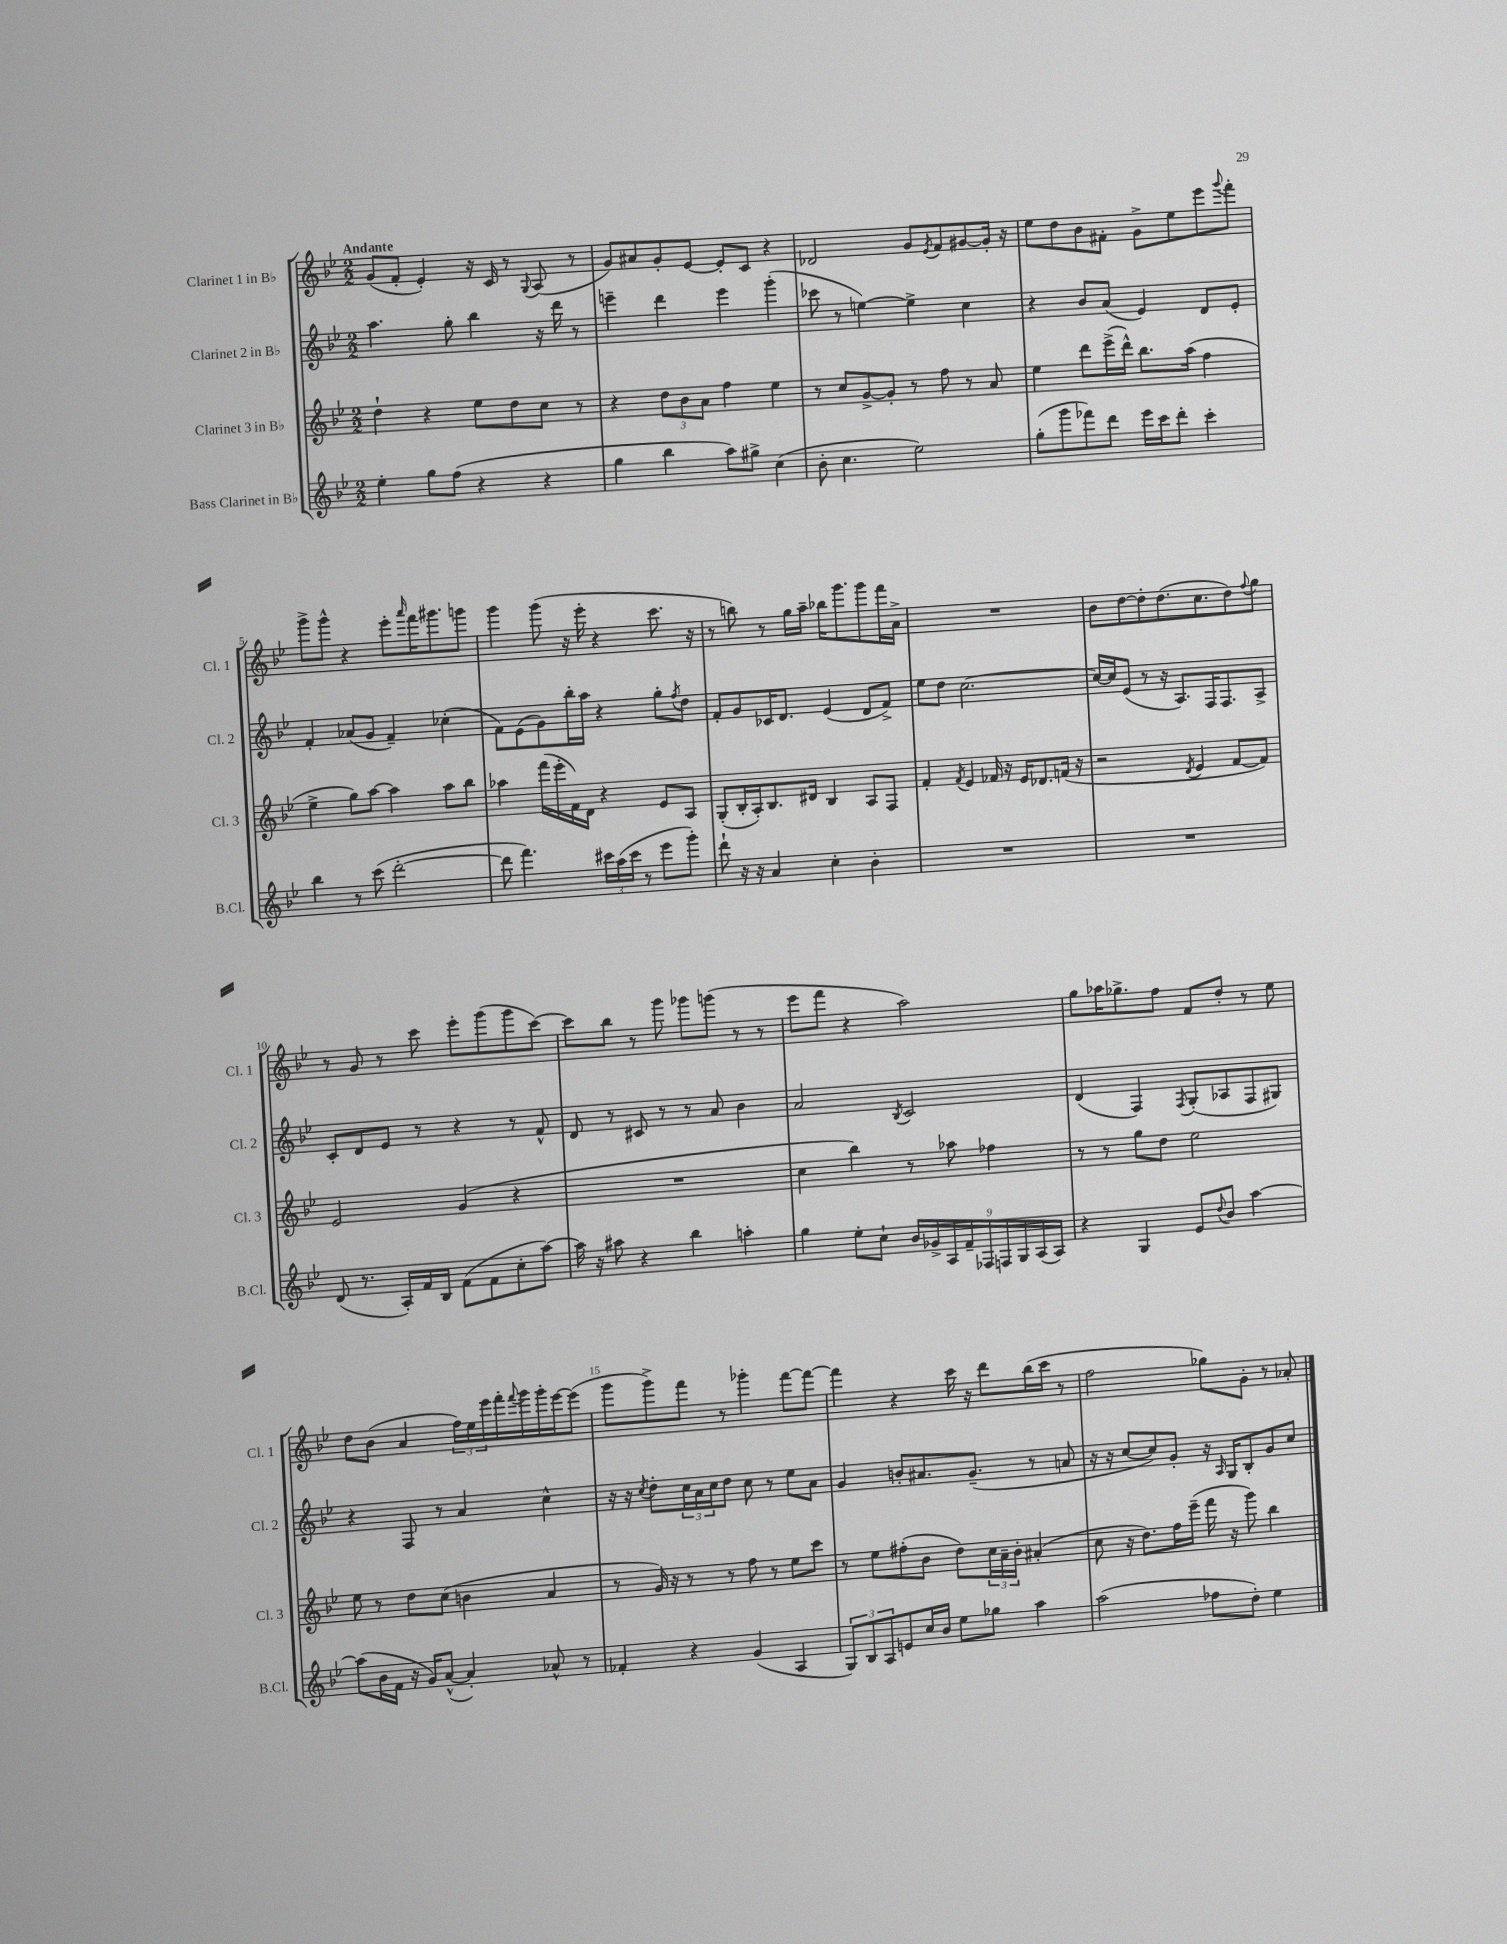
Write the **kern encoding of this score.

**kern	**kern	**kern	**kern
*part4	*part3	*part2	*part1
*staff4	*staff3	*staff2	*staff1
*I"Bass Clarinet in B♭	*I"Clarinet 3 in B♭	*I"Clarinet 2 in B♭	*I"Clarinet 1 in B♭
*I'B.Cl.	*I'Cl. 3	*I'Cl. 2	*I'Cl. 1
*clefG2	*clefG2	*clefG2	*clefG2
*k[b-e-]	*k[b-e-]	*k[b-e-]	*k[b-e-]
*M2/2	*M2/2	*M2/2	*M2/2
=1	=1	=1	=1
!	!	!	!LO:TX:a:B:t=Andante
4ee-'\	4dd`\	4.aa\	(8g/L
.	.	.	8f'/J
8gg\L	4r	.	4e-'/)
(8ff\J	.	8gg'\	.
4r	8ee-\L	4bb-\	16r
.	.	.	16c/
.	8dd\	.	8r
.	.	.	8qqG/
4r	8cc\J	16r	(8A/
.	.	16ddd\	.
.	8r	8r	8r
=2	=2	=2	=2
4gg\	4r	4eeen~\	8g/L)
.	.	.	8a#X/
4bb-\	12dd\L	4ddd\	8g'/
.	12b-\	.	.
.	.	.	[8e-/J
.	12a\J	.	.
8aa\L)	4ff\	4eee\	8e-'/L]
8gg#X^\J	.	.	8c/J
(4cc\	4ee-\	(4ggg'\	4r
=3	=3	=3	=3
8b-'\	8r	8ccc-X\	2d-X/
4.cc\	8cc/L	8r	.
.	[8g^/	[4een\)	.
.	8g'/J]	.	.
2ee-\)	8r	4ee^\]	8g/L
.	.	.	8qe-/
.	8ff\	.	8f/
.	8r	4cc\	[8g#X/
.	8a/	.	16g#'/Jk]
.	.	.	16r
=4	=4	=4	=4
(8gg'\L	4ee-\	4r	8ee-\L
8ggg\	.	.	8dd\
8fff-X\)	8ddd\L	8b-/L	8b-\
8ddd\J	(16eee-^\L	(8a/J	8f#X'\J
.	16ddd^^\JJ)	.	.
16eee-\LL	8.bb-\L	4e-/)	8g^\L
16ccc\J	.	.	.
8ddd'\J	.	.	8ee-\
.	(16aa\Jk	.	.
4ccc'\	4ff\	8d/L	8eee-\
.	.	.	8qqggg/
.	.	8e-'/J	8fff'\J
!!LO:LB:g=z
=5	=5	=5	=5
4bb-\	4ee-^\	4f'/	8ggg^\L
.	.	.	8ggg^^\J
8r	8gg\L)	(8a-X/L	4r
(8ccc\	[8aa\J	8g/J	.
[2ddd'\	4aa\]	4f~/)	8eee-'\L
.	.	.	16qqaaa/
.	.	.	16fff\K
.	.	.	8.ggg#X\
.	8aa\L	(4cc-X'\	.
.	8bb-\J	.	8gggn\J
=6	=6	=6	=6
8ddd\]	4aa-X\	8f\L)	4ggg\
4.fff\)	.	(8e-\	.
.	(16fff\LL	8g\)	(8ggg\
.	16eee-'\	.	.
.	16f\)	16bb-'\L	16r
.	16d\JJ	16aa\JJ	16eee-'\
24ccc#X\LL	4r	4r	4r
(24aa\	.	.	.
24ccc#\JJ	.	.	.
8r	.	.	.
8eee-\L	8e-/L	8gg'\L	8.ccc\
.	.	8qff/	.
8ggg'\J)	8A/J	8dd\J	.
.	.	.	16r
=7	=7	=7	=7
8ddd`\	(8G'/L	8f'/L	8r
16r	16B-'/L	8g/	8bbn\)
16r	16A'/J)	.	.
4a/	8.B-/	16c-X/K	8r
.	.	8.d/J	.
.	.	.	16gg\LL
.	16d#X/Jk	.	16aa~\JJ
4cc'\	4B-/	(4e-/	16bb-X\KL
.	.	.	8.ggg\
4b-'\	8A/L	8d/L	8ggg\
.	8F/J	8f^/J)	16fff\L
.	.	.	16a^\JJ
=8	=8	=8	=8
1r	4f'/	8ee-\L	1r
.	.	8dd\J	.
.	8qf/	.	.
.	4e-/	[2.cc\	.
.	16f-X/	.	.
.	16r	.	.
.	16e-/KL	.	.
.	8.d-X/	.	.
.	(16fn/Jk	.	.
.	16r	.	.
=9	=9	=9	=9
1r	2r	16cc/LL_	8b-\L
.	.	16cc/J]	.
.	.	(8e-/J	[8dd\
.	.	8r	8dd'\]
.	.	16r	(8.dd\
.	.	8.A/L)	.
.	8qd/	.	.
.	4e-/	.	.
.	.	.	8.cc\
.	.	16F/K	.
.	.	8.F/	.
.	[8f/L	.	8dd\)
.	.	.	8qqff/
.	8f/J])	8A^/J	8gg\J
!!LO:LB:g=z
=10	=10	=10	=10
(8d/	2e-/	8c'/L	8r
8.r	.	8d/	8g/
.	.	8e-/J	8r
16A'/LL)	.	.	.
16f/	.	8r	8ccc\
16B-/JJ	.	.	.
(8f\L	(4g/	4r	8eee-'\L
8f\	.	.	(8ggg\
8cc'\	4r	8r	8ggg\
[8aa\J)	.	8f^^/	[8ccc\J)
=11	=11	=11	=11
16aa\]	1r	8d/	8ccc\L]
16r	.	.	.
8aa#X\	.	8r	8bb-\J
4r	.	8c#X/	8r
.	.	8r	8ggg\
4bb-\	.	8r	8ggg-X\L
.	.	8a/	(8gggn\J
4aan'\	.	4b-\	8r
.	.	.	8r
=12	=12	=12	=12
4gg\	4cc\	2a/	8eee-\L
.	.	.	8fff\J
8ee-'\L	4bb-\)	.	4r
8cc`\J	.	.	.
.	.	8qB-/	.
18b-/LL	8r	2c/	2aa\)
18g-X^/	.	.	.
18A/	.	.	.
.	8aa-X\	.	.
18f~/	.	.	.
18F-X/	.	.	.
.	4ff-X\	.	.
18Fn/	.	.	.
18G/	.	.	.
(18A/	.	.	.
18A/JJ)	.	.	.
=13	=13	=13	=13
4r	8r	(4d/	8gg\L
.	8r	.	16aa-X\K
.	.	.	8.gg-X^\
4G/	8gg\L	4F/)	.
.	8dd\J	.	8ff\J
.	.	8qF/	.
8e-/L	2ee-\	(8G'/L	8f/L
8qqdd/	.	.	.
8b-/J	.	8A-X/	8dd'/J
[4aa\	.	8F/	8r
.	.	8G#X/J)	8ee-\
!!LO:LB:g=z
=14	=14	=14	=14
(8aa\L]	8ee-\	4r	8dd\L
16b-\L	8r	.	(8b-\J
16f\JJ	.	.	.
16r	8dd\L	8F/	4a/
16g/KL)	.	.	.
([8a^^/J	(8cc\J	8r	.
4a'/])	4bn\	4a/	24ff\LL)
.	.	.	24ee-\
.	.	.	24eee-\
.	.	.	16fff'\
.	.	.	8qqfff/
.	.	.	16ggg\
8a-X^^/	4a/	4cc^^\	16ggg'\
.	.	.	[16eee-\J
8r	.	.	(8eee-\J]
=15	=15	=15	=15
4f-X'/	8r	16r	8ggg\L
.	.	16r	.
.	.	8qcc/	.
.	16g/)	8dd'\L	8ggg^\)
.	16r	.	.
4r	8r	24cc\L	8fff\J
.	.	24a\	.
.	.	24cc\J	.
.	8r	8dd\J	8r
(4g/	8ff\	8cc\	4ggg-X'\
.	8r	8r	.
4A/	8ee-\L	8ee-\L	[8fff\L
.	8ccc\J	8a\J	8fff\J_
=16	=16	=16	=16
12G/L)	8r	4g/	4fff\]
12B-/	.	.	.
.	8ee-\L	.	.
12A/	.	.	.
8en/	(8ff#X'\	8bn'/L	4r
16cc/L	8b-\J	8.a#X/	.
16b-/JJ	.	.	.
8ee-\L	8dd\L)	.	16ccc\
.	.	(8.g~/J	16r
8gg-X\J	24cc\L	.	8ddd\L
.	24a~\	.	.
.	24b-'\JJ	.	.
4aa\	(4a#X'/	8r	(16bb-\L
.	.	.	16ccc\JJ
.	.	8an/	8r
=17	=17	=17	=17
(2aa\	8cc\	16r	2ff\
.	.	16r	.
.	16r	[8cc/L	.
.	8.dd\L)	.	.
.	.	8cc/])	.
.	16ff\L	8g'/J	.
.	(16eee-~\JJ	.	.
8ff-X\L	16fff\	16r	8gg-X\L)
.	.	16qqA/	.
.	16r	16G/KL	.
8dd'\J)	8ggg\)	8B-'/	8g'\J
4ee-\	4bb-\	8g/	8r
.	.	8cc/J	8a-X'/
==	==	==	==
*-	*-	*-	*-
